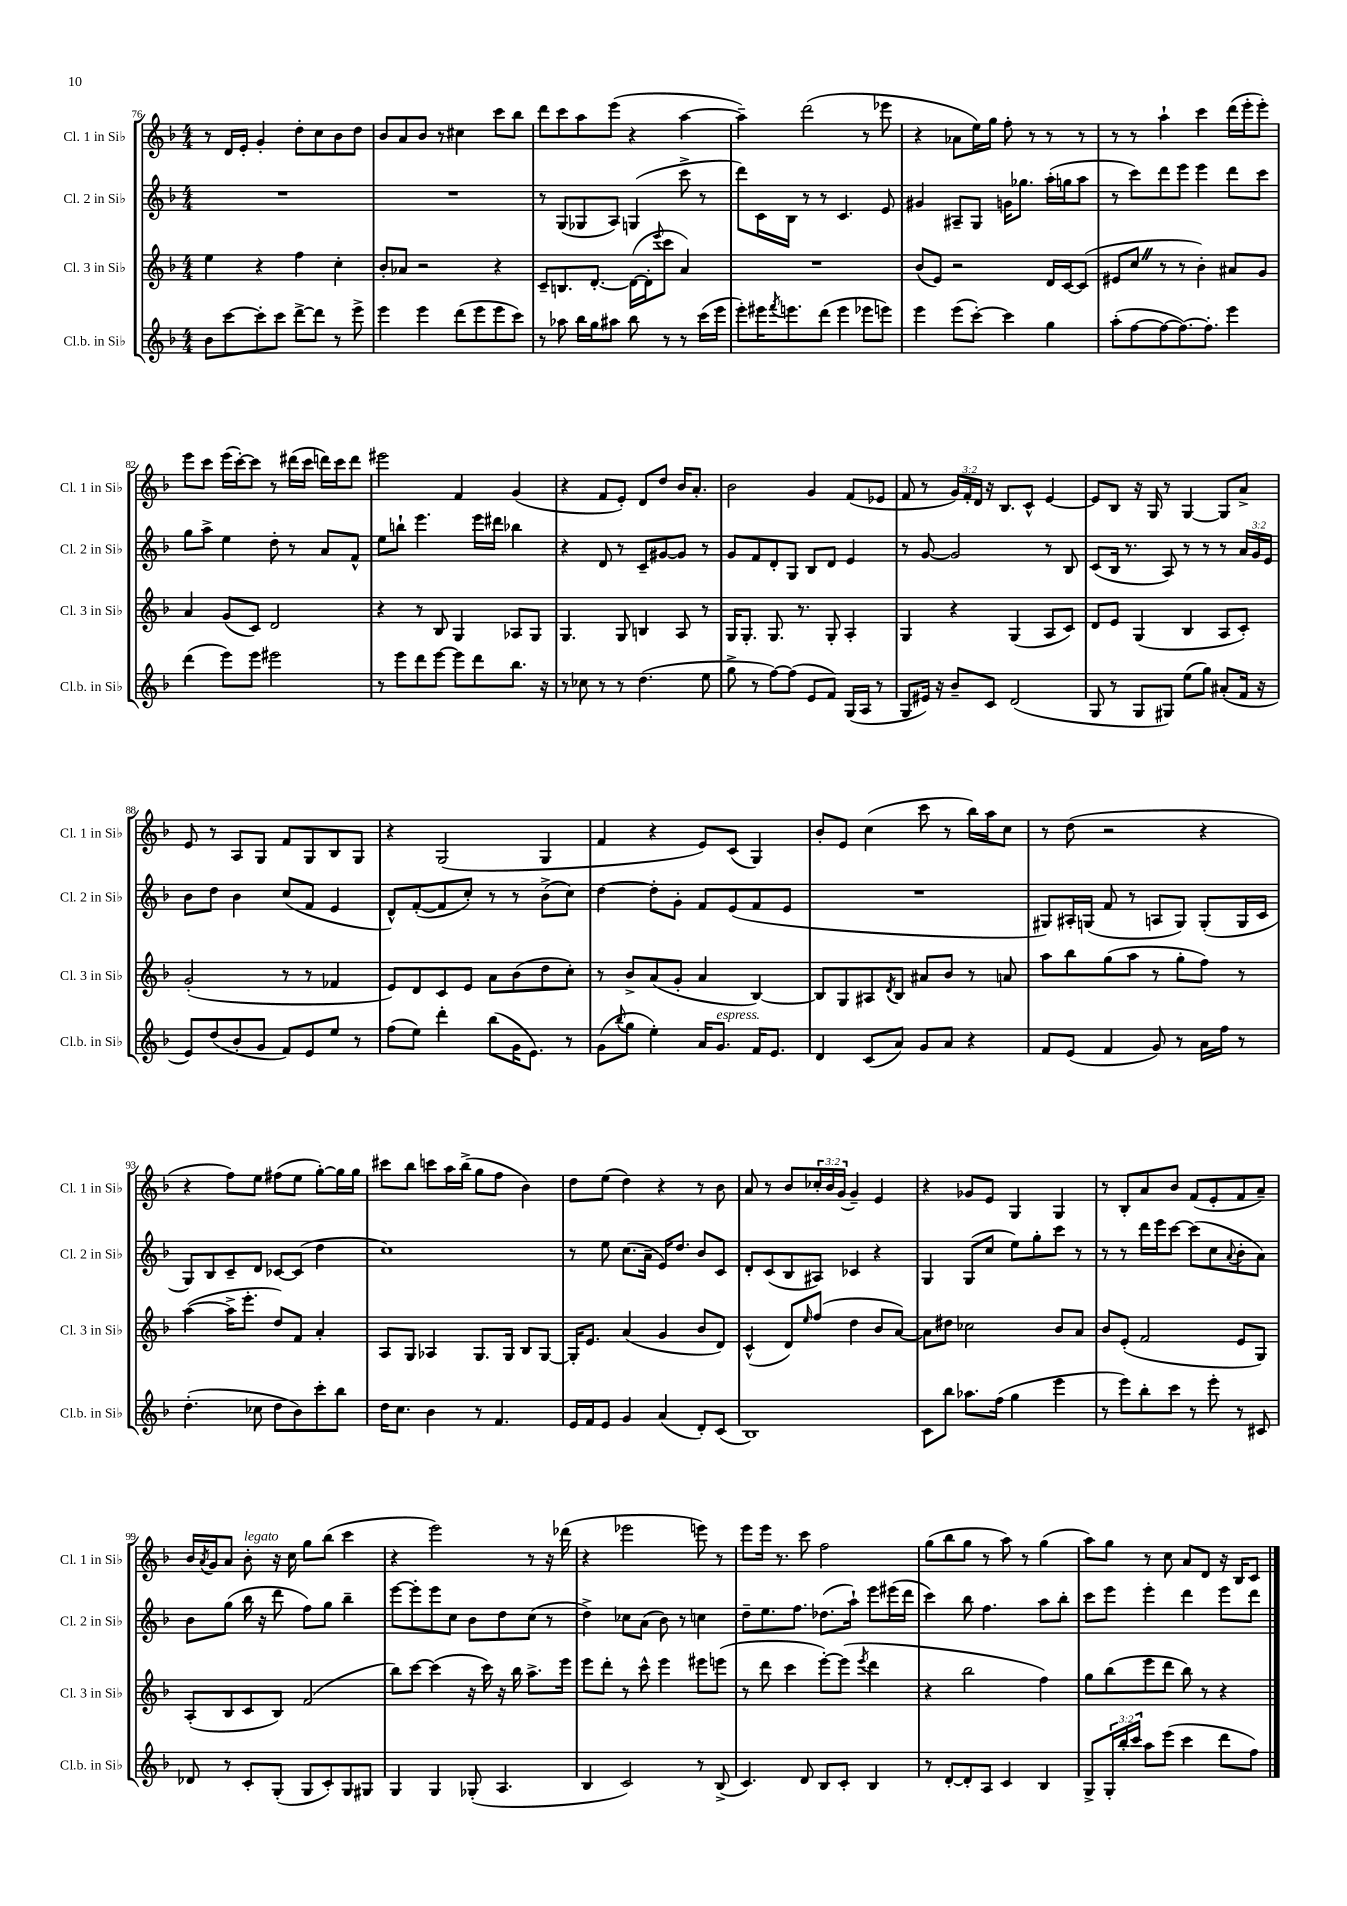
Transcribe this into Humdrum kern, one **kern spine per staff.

**kern	**kern	**kern	**kern
*part4	*part3	*part2	*part1
*staff4	*staff3	*staff2	*staff1
*I"Cl.b. in Si♭	*I"Cl. 3 in Si♭	*I"Cl. 2 in Si♭	*I"Cl. 1 in Si♭
*I'Cl.b. in Si♭	*I'Cl. 3 in Si♭	*I'Cl. 2 in Si♭	*I'Cl. 1 in Si♭
*clefG2	*clefG2	*clefG2	*clefG2
*k[b-]	*k[b-]	*k[b-]	*k[b-]
*M4/4	*M4/4	*M4/4	*M4/4
=76	=76	=76	=76
8b-\L	4ee\	1r	8r
[8ccc\	.	.	16d/LL
.	.	.	16e'/JJ
8ccc'\]	4r	.	4g'/
8ccc\J	.	.	.
[8ddd^\L	4ff\	.	8dd'\L
8ddd\J]	.	.	8cc\
8r	4cc'\	.	8b-\
8eee^\	.	.	8dd\J
=77	=77	=77	=77
4eee\	8b-'/L	1r	8b-/L
.	8a-X/J	.	8a/
4eee\	2r	.	8b-/J
.	.	.	8r
(8ddd\L	.	.	4cc#X\
8eee\	.	.	.
8eee\	4r	.	8ccc\L
8ccc\J)	.	.	8bb-\J
=78	=78	=78	=78
8r	8c~/L	8r	8ddd\L
8aa-X\	8.Bn/	(8G/L	8ccc\
16bb-\LL	.	8G-X/	8aa\
16gg\J	[8.d'/J	.	.
8aa#X\J	.	8A/J)	(8eee\J
8bb-\	(16d\LL_	(4Gn/	4r
.	16d'\J]	.	.
.	8qqeee/	.	.
8r	8ccc\J	.	.
8r	4a/)	8ccc^\	[4aa\
(16ccc\LL	.	8r	.
16eee\JJ	.	.	.
=79	=79	=79	=79
8eee'\L)	1r	8ddd\L)	4aa~\])
16eee#X\K	.	16c\L	.
8qfff/	.	.	.
8.eeen\	.	16B-\JJ	.
.	.	8r	(2ddd\
(8ddd\J	.	8r	.
4eee\	.	4.c/	.
8eee-X\L	.	.	8r
8eeen\J)	.	8e/	8eee-X\
=80	=80	=80	=80
4eee\	(8b-/L	4g#X/	4r
.	8e/J)	.	.
(8eee\L	2r	8A#X~/L	8a-X\L
[8ccc'\J)	.	8G/J	16ee\L)
.	.	.	16gg\JJ
4ccc\]	.	16gn\KL	8ff'\
.	.	8.gg-X\J	.
.	.	.	8r
4gg\	16d/LL	(16aa'\LL	8r
.	[16c/J	16ggn\J	.
.	(8c/J]	8aa\J	8r
=81	=81	=81	=81
(8aa'\L	8e#X/L	8r	8r
[8ff\	8ccZ/J	8ccc\L)	8r
8ff\_	8r	8ddd\	4aa`\
8.ff\_)	8r	8eee\J	.
.	4b-'\)	4eee\	4ccc\
8.ff'\J]	.	.	.
4eee\	8a#X/L	8ddd\L	(16ddd\LL
.	.	.	16eee'\J
.	8g/J	8ccc\J	8eee'\J)
!!LO:LB:g=z
=82	=82	=82	=82
(4ddd\	4a/	8gg\L	8eee\L
.	.	8aa^\J	8ccc\J
8eee\L)	(8g/L	4ee\	(16eee\LL
.	.	.	[16ccc'\J)
8eee\J	8c/J)	.	8ccc\J]
2eee#X\	2d/	8dd'\	8r
.	.	8r	(16ddd#X\LL
.	.	.	16ccc\JJ
.	.	8a/L	16dddn\LL)
.	.	.	16ccc\J
.	.	8f^^/J	8ddd\J
=83	=83	=83	=83
8r	4r	8ee\L	2eee#X\
8eee\L	.	8bbn`\J	.
8ddd\	8r	4.eee\	.
[8eee\J	8B-/	.	.
8eee\L]	4G/	.	4f/
8ddd\	.	16eee\LL	.
.	.	16ddd#X\JJ	.
8.bb-\J	8A-X/L	4bb-X\	(4g/
.	8G/J	.	.
16r	.	.	.
=84	=84	=84	=84
8r	4.G/	4r	4r
8cc-X\	.	.	.
8r	.	8d/	8f/L
8r	8G/	8r	8e'/J)
(4.dd\	4Bn/	8c~/L	8d/L
.	.	[8g#X/	8dd/J
.	8A/	8g#/J]	16b-/KL
.	.	.	8.a'/J
8ee\	8r	8r	.
=85	=85	=85	=85
8gg^\	16G/KL	8g/L	2b-\
.	8.G'/J	.	.
8r	.	8f/	.
[8ff\L)	8.G/	8d'/	.
(8ff\J]	.	8G/J	.
.	8.r	.	.
8e/L	.	8B-/L	4g/
8f/J)	8G'/	8d/J	.
(16G/LL	4A'/	4e/	(8f/L
16A/JJ	.	.	.
8r	.	.	8e-X/J
=86	=86	=86	=86
8G/L	4G/	8r	8f/
16e#X/Jk)	.	[8g/	8r
16r	.	.	.
8b-~/L	4r	2g/]	24g/LL)
.	.	.	24f'/
.	.	.	24d/JJ
8c/J	.	.	16r
.	.	.	8.B-/L
(2d/	(4G/	.	.
.	.	.	8c^^/J
.	8A/L	8r	[4e/
.	8c/J)	8B-/	.
=87	=87	=87	=87
8G/	8d/L	(8c/L	8e/L]
8r	8e/J	16B-/Jk	8B-/J
.	.	8.r	.
8G/L	(4G/	.	16r
.	.	.	16G/
8G#X/J)	.	8A/)	8r
(8ee\L	4B-/	8r	[4G/
8gg\J)	.	8r	.
(8a#X'/L	8A/L	8r	8G/L]
16f/Jk	8c'/J)	24a/LL	8a^/J
.	.	24g/	.
16r	.	.	.
.	.	24e/JJ	.
!!LO:LB:g=z
=88	=88	=88	=88
8e/L)	(2g'/	8b-\L	8e/
(8dd/	.	8dd\J	8r
8b-'/	.	4b-\	8A/L
8g/J	.	.	8G/J
8f/L)	8r	(8cc/L	8f/L
8e/	8r	8f/J	8G/
8ee/J	4f-X/	4e/	8B-/
8r	.	.	8G/J
=89	=89	=89	=89
(8ff\L	8e/L)	8d^^/L)	4r
8ee\J)	8d/	([8f'/	.
4ddd'\	8c/	8f/]	(2G/
.	8e/J	8cc'/J)	.
(8bb-\L	8a\L	8r	.
16g\K	(8b-\	8r	.
8.e\J)	.	.	.
.	8dd\	(8b-^\L	4G/
8r	8cc'\J)	8cc\J)	.
=90	=90	=90	=90
(8g\L	8r	[4dd\	4f/
8qqbb-/	.	.	.
8gg\J	8b-^/L	.	.
4ee'\)	(8a/	8dd'\L]	4r
.	8g'/J	8g'\J	.
16a/KL	4a/	8f/L	8e/L)
!LO:TX:a:i:t=espress.	!	!	!
8.g/J	.	.	.
.	.	(8e/	(8c/J
16f/KL	[4B-/)	8f/	4G/)
8.e/J	.	.	.
.	.	8e/J	.
=91	=91	=91	=91
4d/	8B-/L]	1r	8b-'/L
.	8G/	.	8e/J
(8c/L	8A#X/	.	(4cc\
.	8qd/	.	.
8a/J)	8B-/J	.	.
8g/L	8a#X/L	.	8ccc\
8a/J	8b-/J	.	8r
4r	8r	.	16bb-\LL)
.	.	.	16aa\J
.	8an/	.	8cc\J
=92	=92	=92	=92
8f/L	8aa\L	8G#X/L)	8r
(8e/J	8bb-\	16A#X'/L	(8dd\
.	.	(16Gn/JJ	.
4f/	(8gg\	8f/	2r
.	8aa\J	8r	.
8g/)	8r	8An/L	.
8r	8gg'\L	8G/J)	.
16a\LL	8ff\J)	(8G'/L	4r
16ff\JJ	.	.	.
8r	8r	16G/L	.
.	.	16c/JJ	.
!!LO:LB:g=z
=93	=93	=93	=93
(4.dd'\	([4aa\	8G/L)	4r
.	.	8B-/	.
.	16aa^\KL]	8c~/	8ff\L)
.	8.eee'\J	.	.
8cc-X\	.	8d/J	8ee\J
8dd\L	8dd/L)	[8c-X/L	(8ff#X\L
8b-\)	8f/J	(8c-/J]	8ee\J
8ccc'\	4a'/	4dd\	[8gg'\L)
8bb-\J	.	.	16gg\L]
.	.	.	16gg\JJ
=94	=94	=94	=94
16dd\KL	8A/L	1cc)	8ccc#X\L
8.cc\J	.	.	.
.	8G/J	.	8bb-\J
4b-\	4A-X/	.	8cccn\L
.	.	.	16aa\L
.	.	.	(16bb-^\JJ
8r	8.G/L	.	8gg\L
4.f/	.	.	8ff\J
.	16G/Jk	.	.
.	8B-/L	.	4b-\)
.	[8G/J	.	.
=95	=95	=95	=95
16e/LL	16G'/KL]	8r	8dd\L
16f/J	8.e/J	.	.
8e/J	.	8ee\	(8ee\J
4g/	(4a/	(8.cc\L	4dd\)
.	.	16a~\Jk	.
(4a/	4g/	16e/KL)	4r
.	.	8.dd/J	.
8d'/L)	8b-/L	8b-/L	8r
(8c/J	8d/J)	8c/J	8b-\
=96	=96	=96	=96
1B-)	(4c^^/	8d'/L	8a/
.	.	(8c/	8r
.	8d/L)	8B-/	8b-/L
.	16qqee/	.	.
.	(8ff/J	8A#X/J)	24cc-X'/L
.	.	.	24b-/
.	.	.	(24g/JJ
.	4dd\	4c-X/	4g~/)
.	8b-/L	4r	4e/
.	[8a/J)	.	.
=97	=97	=97	=97
8c\L	8a\L]	4G/	4r
8bb-\J	8dd#X\J	.	.
8.aa-X\L	2cc-X\	(8G/L	8g-X/L
.	.	8cc/J	8e/J
(16ff\Jk	.	.	.
4gg\	.	8ee\L)	4G/
.	.	8gg'\	.
4eee\	8b-/L	8ccc\J	4G/
.	8a/J	8r	.
=98	=98	=98	=98
8r	8b-/L	8r	8r
8eee\L)	(8e'/J	8r	8B-'/L
8bb-'\	2f/	16ddd\LL	8a/
.	.	16eee\J	.
8ccc\J	.	[8ccc\J	8b-/J
8r	.	(8ccc\L]	(8f/L
8eee'\	.	8cc\	8e'/
.	.	8qqa/	.
8r	8e/L	8b-'\	8f/
8c#X/	8G/J)	8a\J)	8a~/J)
!!LO:LB:g=z
=99	=99	=99	=99
8d-X/	(8A'/L	8b-\L	16b-/LL
.	.	.	8qa/
.	.	.	16g/J
8r	8B-/	(8gg\J	8a/J
!	!	!	!LO:TX:a:i:t=legato
8c'/L	8c/	16bb-\	8b-'\
.	.	16r	.
(8G'/J	8B-/J)	8ddd\	16r
.	.	.	16cc\
8G/L	(2f/	8ff\L)	8gg\L
8c'/)	.	8gg\J	(8bb-\J
8G/	.	4bb-~\	4ccc\
8G#X/J	.	.	.
=100	=100	=100	=100
4G/	8bb-\L)	[8eee\L	4r
.	[8ccc\J	8eee'\]	.
4G/	(4ccc\]	8eee\	2eee\)
.	.	8cc\J	.
(8G-X'/	16r	8b-\L	.
.	16ccc\)	.	.
4.A/	16r	8dd\	.
.	16bb-\	.	.
.	8.aa^\L	(8cc\J	8r
.	.	8r	16r
.	16eee\Jk	.	(16ddd-X\
=101	=101	=101	=101
4B-/	8eee\L	4dd^\)	4r
.	8ddd'\J	.	.
2c/)	8r	8cc-X\L	2eee-X\
.	8ccc^^\	(8a\J	.
.	4eee\	8b-\)	.
.	.	8r	.
8r	8eee#X\L	4ccn\	8eeen\)
(8B-^/	(8eeen\J	.	8r
=102	=102	=102	=102
4.c/)	8r	8dd~\L	8eee\L
.	8ddd\	8.ee\	16eee\Jk
.	.	.	8.r
.	4ccc\	.	.
.	.	8.ff\J	.
8d/	.	.	8ccc\
8B-/L	[8eee'\L)	(8.dd-X\L	2ff\
8c'/J	(8eee\J]	.	.
.	.	16aa`\Jk)	.
.	8qeee/	.	.
4B-/	4ddd\	8eee\L	.
.	.	(16eee#X\L	.
.	.	16ddd\JJ	.
=103	=103	=103	=103
8r	4r	4ccc\)	(8gg\L
[8d'/L	.	.	8bb-\
8d'/]	2bb-\	8bb-\	8gg\J
8A/J	.	4.ff\	8r
4c/	.	.	8aa\)
.	.	.	8r
4B-/	4ff\)	8aa\L	(4gg\
.	.	8bb-'\J	.
=104	=104	=104	=104
8G^/L	8gg\L	8ccc\L	8aa\L)
24G'/L	(8bb-\	8eee\J	8gg\J
24bb-'/	.	.	.
24ccc/JJ	.	.	.
8aa\L	8eee\	4eee'\	8r
(8eee\J	8ddd\J	.	8cc\
4ccc\	8bb-\)	4ddd\	8a/L
.	8r	.	8d/J
8ddd\L	4r	8eee\L	16r
.	.	.	16B-/KL
8ff\J)	.	8ddd\J	8c/J
==	==	==	==
*-	*-	*-	*-
